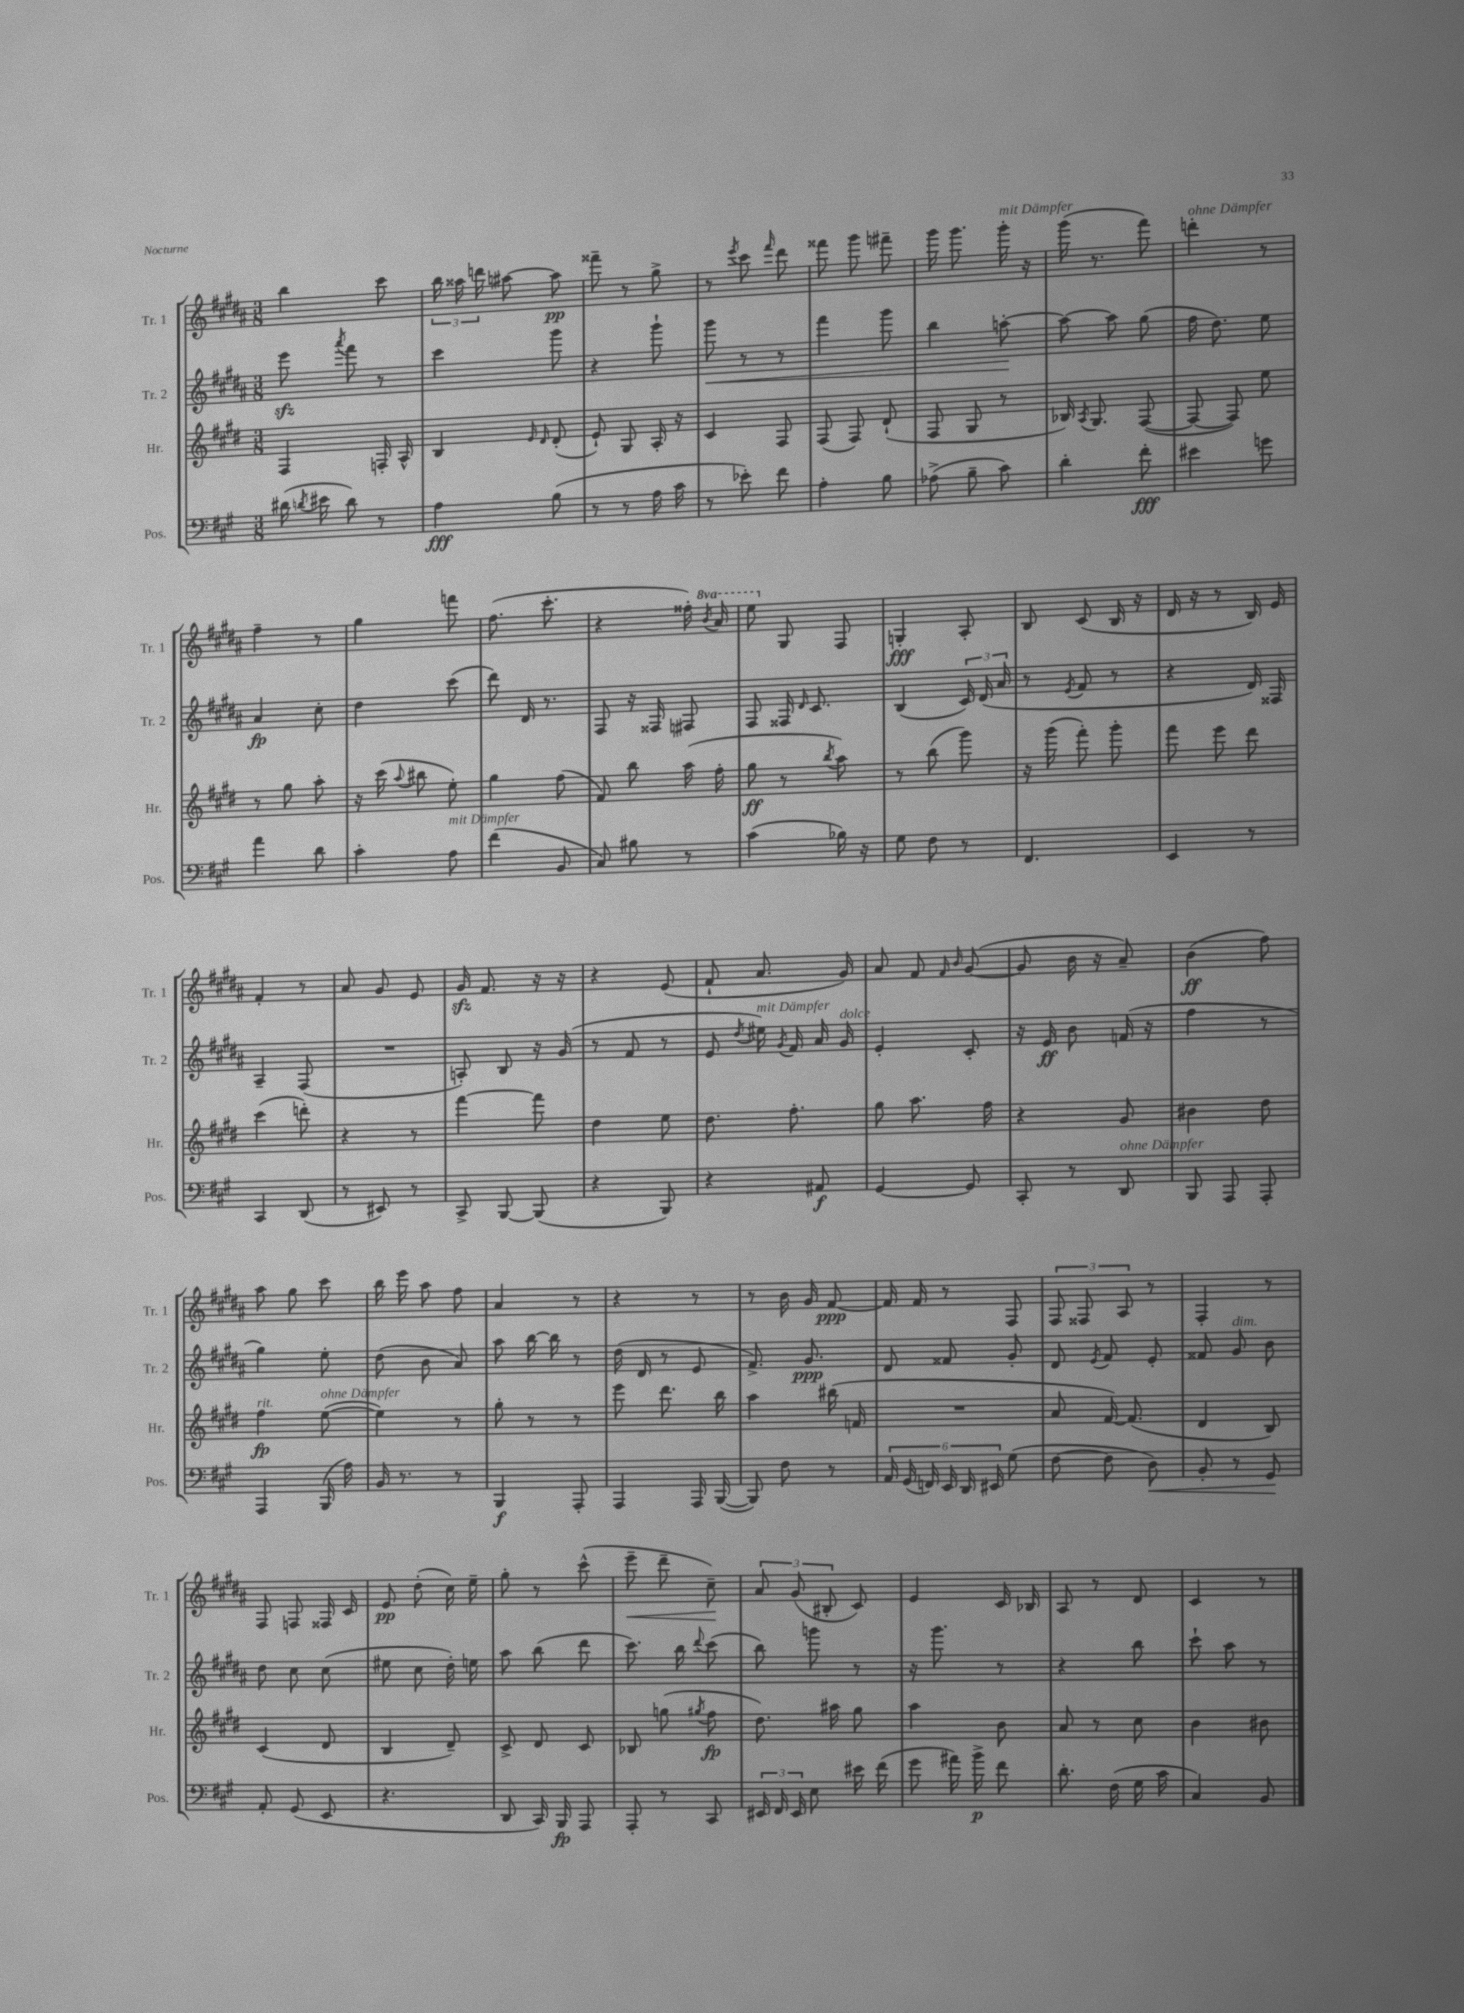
<<
\new StaffGroup <<
\new Staff = "s0" \with { instrumentName = "Tr. 1" shortInstrumentName = "Tr. 1" } {
    \clef treble \key b \major \numericTimeSignature \time 3/8 \set Staff.ottavationMarkups = #ottavation-simple-ordinals
    \autoBeamOff b''4 cis'''8 |
    \tuplet 3/2 { b''16 aisis''16 d'''16 } ais''8~ ais''8\pp |
    fisis'''8-- r8 gis''8-> |
    r8 \acciaccatura { e'''8 } cis'''8 \grace { fis'''16 } dis'''8 |
    fisis'''8 gis'''8 fis'''8-- |
    gis'''16 gis'''8. gis'''16-.^\markup { \italic "mit Dämpfer" } r16 |
    gis'''16( r8. fis'''8) |
    d'''4-.^\markup { \italic "ohne Dämpfer" } r8 |
    fis''4-- r8 |
    gis''4 f'''8 |
    fis''8.( cis'''8.-. |
    r4 fisis''16-.) \ottava #1 \acciaccatura { b''8 } ais''16 |
    e'''8 \ottava #0 gis8 fis8 |
    g4-.\fff ais8-. |
    b8 cis'8( b16 r16 |
    dis'16 r16 r8 b16) e'16 |
    fis'4-. r8 |
    ais'8 gis'8 e'8 |
    gis'16\sfz fis'8. r16 r16 |
    r4 e'8( |
    fis'8-! ais'8. gis'16) |
    ais'8 fis'8 \grace { fis'16 b'16 } gis'8~( |
    gis'8 b'16 r16 ais'8--) |
    b'4\ff( fis''8) |
    ais''8 gis''8 cis'''8 |
    b''16 e'''16 ais''8 fis''8 |
    ais'4 r8 |
    r4 r8 |
    r8 b'16 gis'16 fis'8~\ppp |
    fis'16 fis'16 r8 fis8 |
    \tuplet 3/2 { fis8 fisis8 ais8 } r8 |
    fis4-. r8 |
    fis8 f8 fisis16 cis'16 |
    e'8\pp dis''8-.( cis''16) e''16-- |
    gis''8-. r8 cis'''8-^( |
    e'''8--\< dis'''8-- cis''8--\!) |
    \tuplet 3/2 { ais'8 gis'8( bis8-. } cis'8) |
    e'4 cis'16 bes16 |
    ais8 r8 dis'8 |
    cis'4 r8 \bar "|." |
}
\new Staff = "s1" \with { instrumentName = "Tr. 2" shortInstrumentName = "Tr. 2" } {
    \clef treble \key b \major \numericTimeSignature \time 3/8
    \autoBeamOff e'''8\sfz \acciaccatura { ais'''8 } fis'''8 r8 |
    cis'''4 gis'''8 |
    r4 gis'''8-! |
    gis'''8\< r8 r8 |
    fis'''4 gis'''8 |
    b''4 a''8~-.\! |
    a''8~ a''8 gis''8( |
    fis''16 dis''8.) e''8 |
    ais'4\fp cis''8-. |
    dis''4 cis'''8( |
    dis'''8) dis'16 r8. |
    fis8 r16 fisis16 fis8 |
    fis8 fisis16 \grace { dis'16 } cis'8. |
    b4( \tuplet 3/2 { cis'16) dis'16( ais'16 } |
    r8 \acciaccatura { e'8 } fis'8 r8 |
    r4 dis'16) fisis16 |
    ais4-- fis8( |
    R4. |
    a8-.) b8 r16 gis'16( |
    r8 fis'8 r8 |
    e'8 \acciaccatura { dis''8 } eis''16^\markup { \italic "mit Dämpfer" }) \acciaccatura { gis'8 } fis'16 ais'16 gis'16^\markup { \italic "dolce" } |
    e'4-. cis'8-. |
    r16 e'16\ff b'8 f'16( r16 |
    fis''4 r8 |
    gis''4) e''8-. |
    dis''8( b'8 ais'8) |
    ais''8 b''16~ b''16 r8 |
    dis''16( dis'16 r8 e'8 |
    fis'8.->) gis'8.\ppp |
    dis'8 fisis'8 gis'8-. |
    dis'8 \acciaccatura { e'8 } fis'8 e'8-. |
    fisis'8 gis'8^\markup { \italic "dim." } b'8 |
    dis''8 cis''8 cis''8( |
    eis''8 cis''8 dis''16-.) e''16 |
    ais''8 b''8( dis'''8 |
    cis'''8.) b''16 \appoggiatura { dis'''8 } cis'''8( |
    b''8) g'''8 r8 |
    r16 gis'''8. r8 |
    r4 b''8 |
    cis'''8-! ais''8 r8 \bar "|." |
}
\new Staff = "s2" \with { instrumentName = "Hr." shortInstrumentName = "Hr." } {
    \clef treble \key e \major \numericTimeSignature \time 3/8
    \autoBeamOff fis4 f16-. a16-^ |
    b4 \grace { e'16 dis'16 } dis'8-.( |
    e'8-!) gis8 a16-. r16 |
    cis'4 fis8 |
    fis8( fis8) dis'8-!( |
    fis8 gis8 r8 |
    bes16) \acciaccatura { a8 } gis8. fis8~( |
    fis8~ fis8) e''8 |
    r8 gis''8 a''8-. |
    r16 cis'''16( \appoggiatura { a''8 } bis''8 e''8-.) |
    gis''4 fis''8( |
    fis'8) b''8 a''16( fis''16-. |
    gis''8\ff r8 \acciaccatura { b''8 } a''8) |
    r8 b''8( gis'''8) |
    r16 gis'''16( fis'''8-.) gis'''8-. |
    fis'''8 e'''8 dis'''8 |
    cis'''4( d'''8-.) |
    r4 r8 |
    fis'''4~ fis'''8 |
    dis''4 e''8 |
    dis''8. fis''8.-. |
    gis''8 a''8. fis''16 |
    r4 gis'8 |
    bis'4 dis''8 |
    fis''4\fp^\markup { \italic "rit." } e''8~^\markup { \italic "ohne Dämpfer" }( |
    e''4) r8 |
    gis''8-. r8 r8 |
    e'''8 dis'''8. b''16 |
    a''4 bis''16( f'16 |
    R4. |
    a'8 fis'16~) fis'8.( |
    dis'4 b8) |
    cis'4( dis'8 |
    b4 dis'8--) |
    cis'8-> dis'8 cis'8 |
    bes8 g''8( \acciaccatura { gis''8 } fis''8\fp |
    dis''8.) ais''16 gis''8 |
    a''4 b'8 |
    a'8 r8 cis''8 |
    b'4 bis'8 \bar "|." |
}
\new Staff = "s3" \with { instrumentName = "Pos." shortInstrumentName = "Pos." } {
    \clef bass \key a \major \numericTimeSignature \time 3/8
    \autoBeamOff dis'16( \acciaccatura { d'8 } eis'16 d'8) r8 |
    a4\fff b8( |
    r8 r8 a16 cis'16 |
    r8 ees'8-.) fis'8 |
    a4-. b8 |
    aes8->( b8-- cis'8) |
    d'4-. fis'8-.\fff |
    eis'4 g'8 |
    a'4 d'8 |
    cis'4-. a8^\markup { \italic "mit Dämpfer" } |
    fis'4( b,8 |
    cis8) bis8 r8 |
    cis'4( bes16) r16 |
    gis8 fis8 r8 |
    fis,4. |
    e,4 r8 |
    cis,4 d,8( |
    r8 eis,8) r8 |
    cis,8-> b,,8~ b,,8( |
    r4 b,,8) |
    r4 ais,8\f |
    gis,4~ gis,8 |
    cis,8-. r8 d,8^\markup { \italic "ohne Dämpfer" } |
    b,,8 a,,8 a,,8-. |
    a,,4 b,,16( a16) |
    b,16 r8. r8 |
    b,,4\f a,,8-. |
    a,,4 a,,16 b,,16~( |
    b,,8) fis8 r8 |
    \tuplet 6/4 { a,16 gis,16( f,16) e,16 d,16 eis,16 } gis8( |
    fis8~ fis8 d8\<) |
    b,8-. r8 gis,8\! |
    a,8-. gis,8( e,8 |
    r4. |
    d,8 cis,16) b,,16\fp a,,8 |
    a,,8-. r8 cis,8 |
    \tuplet 3/2 { eis,16 fis,16 eis,16 } e8 eis'16 fis'16( |
    gis'8 ais'16) b'16->\p fis'8 |
    d'8.-. fis16( gis16 cis'16 |
    cis4) b,8 \bar "|." |
}
>>
>>
\layout { \context { \Score \remove "Bar_number_engraver" } }
